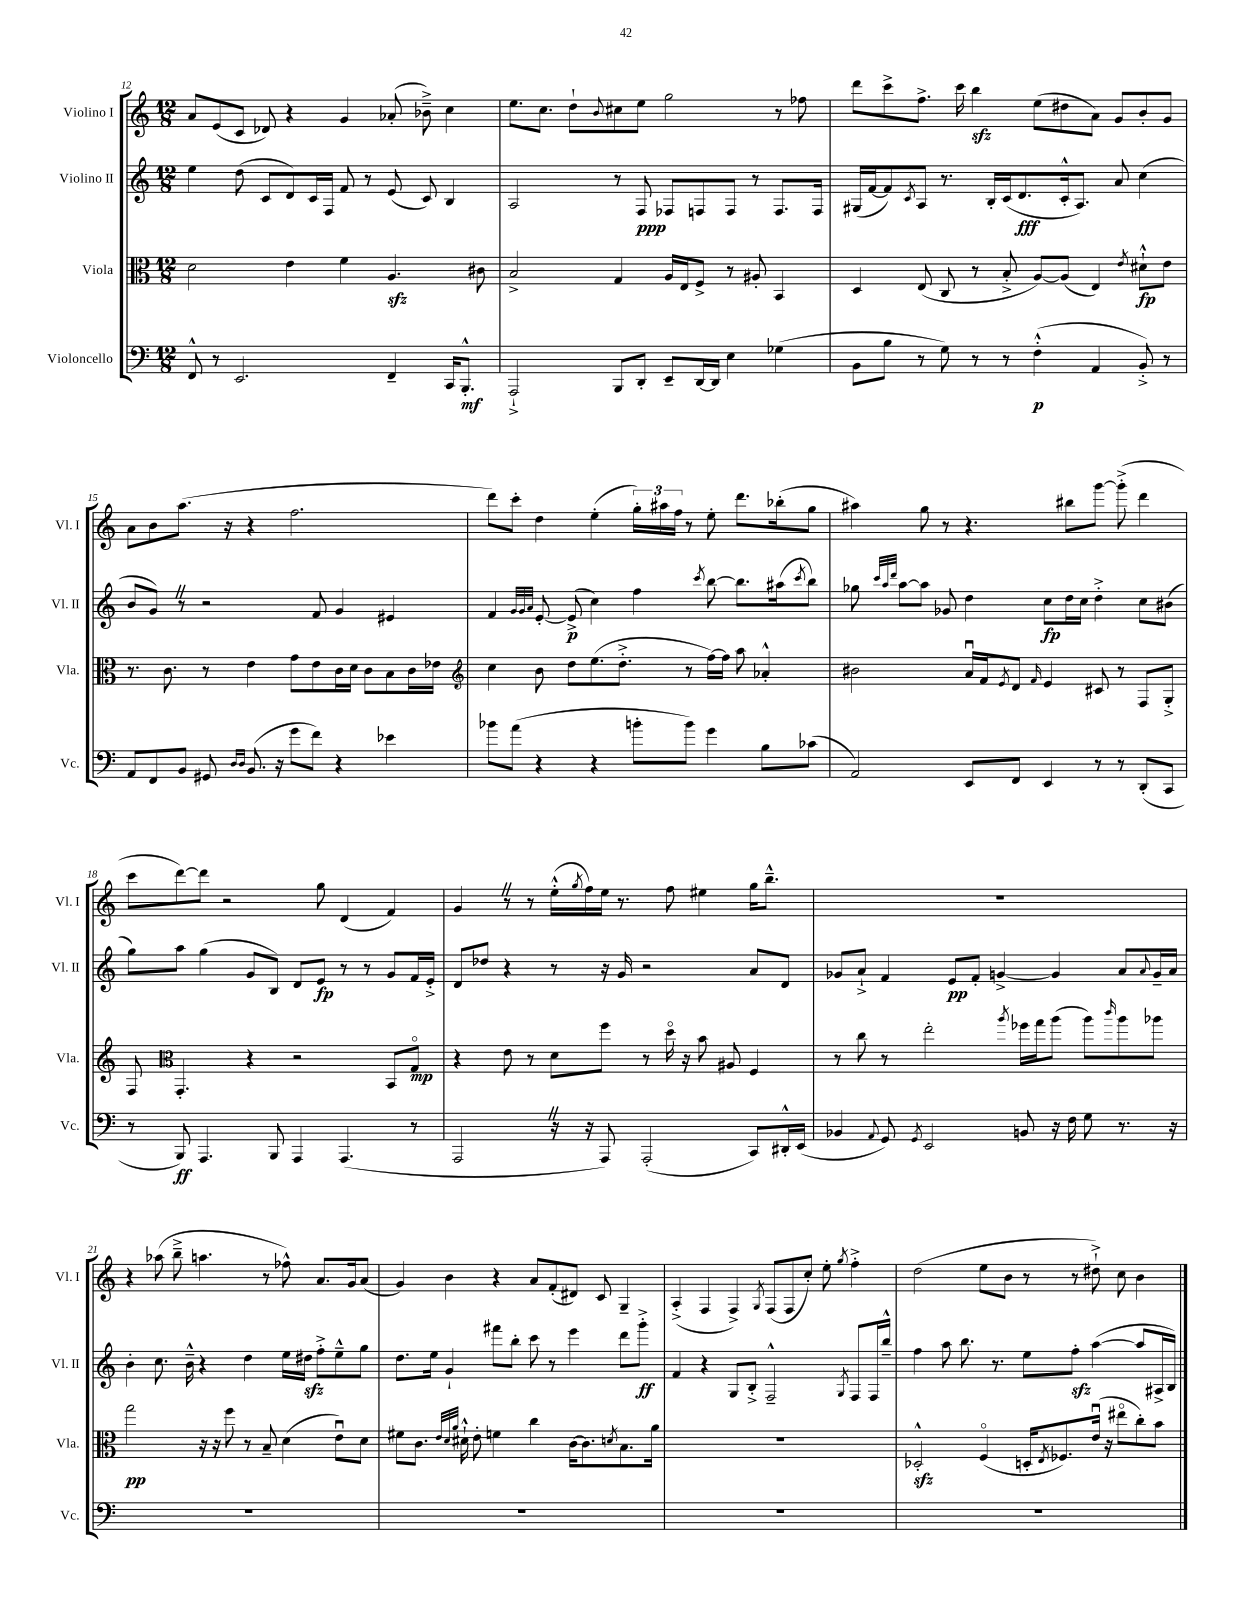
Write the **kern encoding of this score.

**kern	**kern	**kern	**kern
*staff4	*staff3	*staff2	*staff1
*clefF4	*clefC3	*clefG2	*clefG2
*k[]	*k[]	*k[]	*k[]
*M12/8	*M12/8	*M12/8	*M12/8
8FF^^/	2d\	4ee\	8a/L
8r	.	.	(8e/
2.EE/	.	(8dd\	8c/J
.	.	8c/L	8d-/)
.	4e\	8d/)	4r
.	.	16c/L	.
.	.	16F/JJ	.
.	4f\	8f/	4g/
.	.	8r	.
4FF~/	4.A/	(8e/	(8a-'/
.	.	8c/)	8b-~^\)
16CC/LK	.	4B/	4cc\
8.BBB'^^/J	.	.	.
.	8c#\	.	.
=	=	=	=
2AAA`^/	2B^/	2A/	8.ee\L
.	.	.	8.cc\J
.	.	.	8dd`\L
.	.	.	8qqb/
8BBB/L	4G/	8r	8cc#\
8DD'/J	.	8F/	8ee\J
8EE~/L	16A/LL	8F-/L	2gg\
.	16E/J	.	.
[16DD/L	8F^/J	8F/	.
16DD/]JJ	.	.	.
4E\	8r	8F/J	.
.	8A#'/	8r	.
(4G-\	4BB/	8.F/L	8r
.	.	.	8ff-\
.	.	16F/Jk	.
=	=	=	=
8BB\L	4D/	(16G#/LL	8ddd\L
.	.	[16f/J	.
8B\J	.	8f/])	8ccc^\
.	.	8qc/	.
8r	(8E/	8A/J	8.ff^\J
8G\)	8C/	8.r	.
.	.	.	16ccc\
8r	8r	.	4bb\
.	.	16B'/LL	.
8r	8B'^/	(16c/J	.
.	.	8.d/	.
(4F'^^\	[8A/L)	.	(8ee\L
.	(8A/]J	16c'^^/k	8dd#\
.	.	8.A/J)	.
4AA/	4E/)	.	8a\J)
.	.	8a/	8g/L
.	8qe/	.	.
8BB'^/)	8d#`^^\L	(4cc\	8b'/
8r	8e\J	.	8g/J
=	=	=	=
8AA/L	8.r	8b/L	8a\L
8FF/	.	8g/J)	8b\
.	8.c\	.	.
8BB/J	.	8r	(8.aa\J
8GG#/	8r	2r	.
.	.	.	16r
16qqD/LL	.	.	.
16qqD/JJ	.	.	.
(8.BB/	4e\	.	4r
16r	.	.	.
8g\L	8g\L	.	2.ff\
8f\J)	8e\	8f/	.
4r	16c\L	4g/	.
.	16d\JJ	.	.
.	8c\L	.	.
4e-\	8B\	4e#/	.
.	16c\L	.	.
.	16e-\JJ	.	.
=	=	=	=
*	*clefG2	*	*
8b-\L	4cc\	4f/	8ddd\L)
(8a\J	.	.	8ccc'\J
.	.	32qqg/LLL	.
.	.	32qqg/	.
.	.	32qqa/JJJ	.
4r	8b\	[8e'/	4dd\
.	8dd\L	(8e^/]	.
4r	(8.ee\	4cc\)	(4ee'\
.	8.dd'^\J	.	.
8b'\L	.	4ff\	24gg'\LL)
.	.	.	24aa#\
.	.	.	24ff\JJ
8b\J)	8r	.	8r
.	.	8qccc/	.
4g\	[16ff\LL)	[8bb\	8ee'\
.	16ff\]JJ	.	.
.	8aa\	8.bb\]L	8.ddd\L
8B\L	4a-'^^/	.	.
.	.	(16aa#\k	(16bb-'\k
.	.	8qccc/	.
(8c-\J	.	8bb\J)	8gg\J
=	=	=	=
2AA/)	2b#\	8gg-\	4aa#\)
.	.	32qqccc/LLL	.
.	.	32qqaa/	.
.	.	32qqddd/JJJ	.
.	.	[8aa\L	.
.	.	8aa\]J	8gg\
.	.	8g-/	8r
8EE/L	16au/LL	4dd\	4.r
.	16f/J	.	.
.	8qe/	.	.
8FF/J	8d/J	.	.
.	16qqf/	.	.
4EE/	4e/	8cc\L	.
.	.	16dd\L	8bb#\L
.	.	16cc\JJ	.
8r	8c#/	4dd'^\	[8ggg\J
8r	8r	.	(8ggg'^\]
(8DD'/L	8F/L	8cc\L	4ddd\
8CC/J	8G'^/J	(8b#\J	.
=	=	=	=
8r	8F/	8gg\L)	8ccc\L
*	*clefC3	*	*
8BBB/)	4.GG'/	8aa\J	[8ddd\)
4.AAA/	.	(4gg\	8ddd\]J
.	.	.	2r
.	4r	8g/L	.
8BBB/	.	8B/J)	.
4AAA/	2r	8d/L	.
.	.	8e/J	8gg\
(4.AAA/	.	8r	(4d/
.	.	8r	.
.	8BB/L	8g/L	4f/)
8r	8Go/J	16f/L	.
.	.	16e'^/JJ	.
=	=	=	=
2AAA/	4r	8d/L	4g/
.	.	8dd-/J	.
.	8e\	4r	8r
.	8r	.	8r
16r	8d\L	8r	(16ee'^^\LL
.	.	.	8qgg/
16r	.	.	16ff\)
8AAA/)	8ff\J	16r	16ee\JJ
.	.	16g/	8.r
(2AAA'/	8r	2r	.
.	16ddo\	.	8ff\
.	16r	.	.
.	8b\	.	4ee#\
.	8A#/	.	.
8CC/L)	4F/	8a/L	16gg\LK
.	.	.	8.bb~^^\J
16DD#'^^/L	.	8d/J	.
(16EE/JJ	.	.	.
=	=	=	=
4BB-/	8r	8g-/L	1.r
.	8cc\	8a`^/J	.
8qqAA/	.	.	.
8GG/)	8r	4f/	.
8qGG/	.	.	.
2EE/	2ee'\	.	.
.	.	8e/L	.
.	.	8f'/J	.
.	.	[4g^/	.
.	8qaa/	.	.
8BB/	16ff-\LL	.	.
.	16gg\J	.	.
16r	(8aa\J	4g/]	.
16F\	.	.	.
8G\	8aa\L)	.	.
.	16qqccc/	.	.
8.r	8aa\	8a/L	.
.	.	8qqa/	.
.	8aa-\J	16g~/L	.
16r	.	16a/JJ	.
=	=	=	=
1.r	2gg\	4b'\	4r
.	.	8.cc\	(8aa-\
.	.	.	8bb~^\
.	.	16b~^^\	.
.	16r	4r	4.aa\
.	16r	.	.
.	8ff\	.	.
.	8r	4dd\	.
.	8B~/	.	8r
.	(4d\	16ee\LL	8ff-^^\)
.	.	16dd#\JJ	.
.	.	8ff'^\L	8.a/L
.	8eu\L)	8ee~^^\	.
.	.	.	16g/k
.	8d\J	8gg\J	(8a/J
=	=	=	=
1.r	8f#\L	8.dd\L	4g/)
.	8.c\J	.	.
.	.	16ee\Jk	.
.	.	4g`/	4b\
.	32qqe/LLL	.	.
.	32qqd/	.	.
.	32qqa/JJJ	.	.
.	16d#`^^\	.	.
.	8e'\	.	.
.	4f\	8fff#\L	4r
.	.	8bb'\J	.
.	4cc\	8ccc\	8a/L
.	.	8r	(8f'/
.	[16c\LK	4eee\	8d#/J)
.	8.c\]	.	.
.	.	.	8c/
.	8qd/	.	.
.	8.B\	8ddd\L	4G~/
.	.	8ggg'^\J	.
.	16a\Jk	.	.
=	=	=	=
1.r	1.r	4f/	(4A'^/
.	.	4r	4F/
.	.	8G/L	4F^/)
.	.	8B'^/J	.
.	.	.	8qG/
.	.	2F~^^/	(8F/L
.	.	.	8F/
.	.	.	8cc'/J)
.	.	.	8ee'\
.	.	8qG/	8qgg/
.	.	8F/L	4ff'^\
.	.	16F/L	.
.	.	16bb~^^/JJ	.
=	=	=	=
1.r	2D-'^^/	4ff\	(2dd\
.	.	8aa\	.
.	.	8.bb\	.
.	(4Fo/	.	8ee\L
.	.	8.r	.
.	.	.	8b\J
.	16D'/LK	8ee\L	8r
.	8qE/	.	.
.	8.F-/)	.	.
.	.	8ff'\J	8r
.	(16eu/Jk	([4aa\	8dd#`^\)
.	16r	.	.
.	8ee#o\L	.	8cc\
.	8cc'\)	8aa/]L	4b\
.	8b\J	16A#^/L	.
.	.	16B/JJ)	.
==	==	==	==
*-	*-	*-	*-
